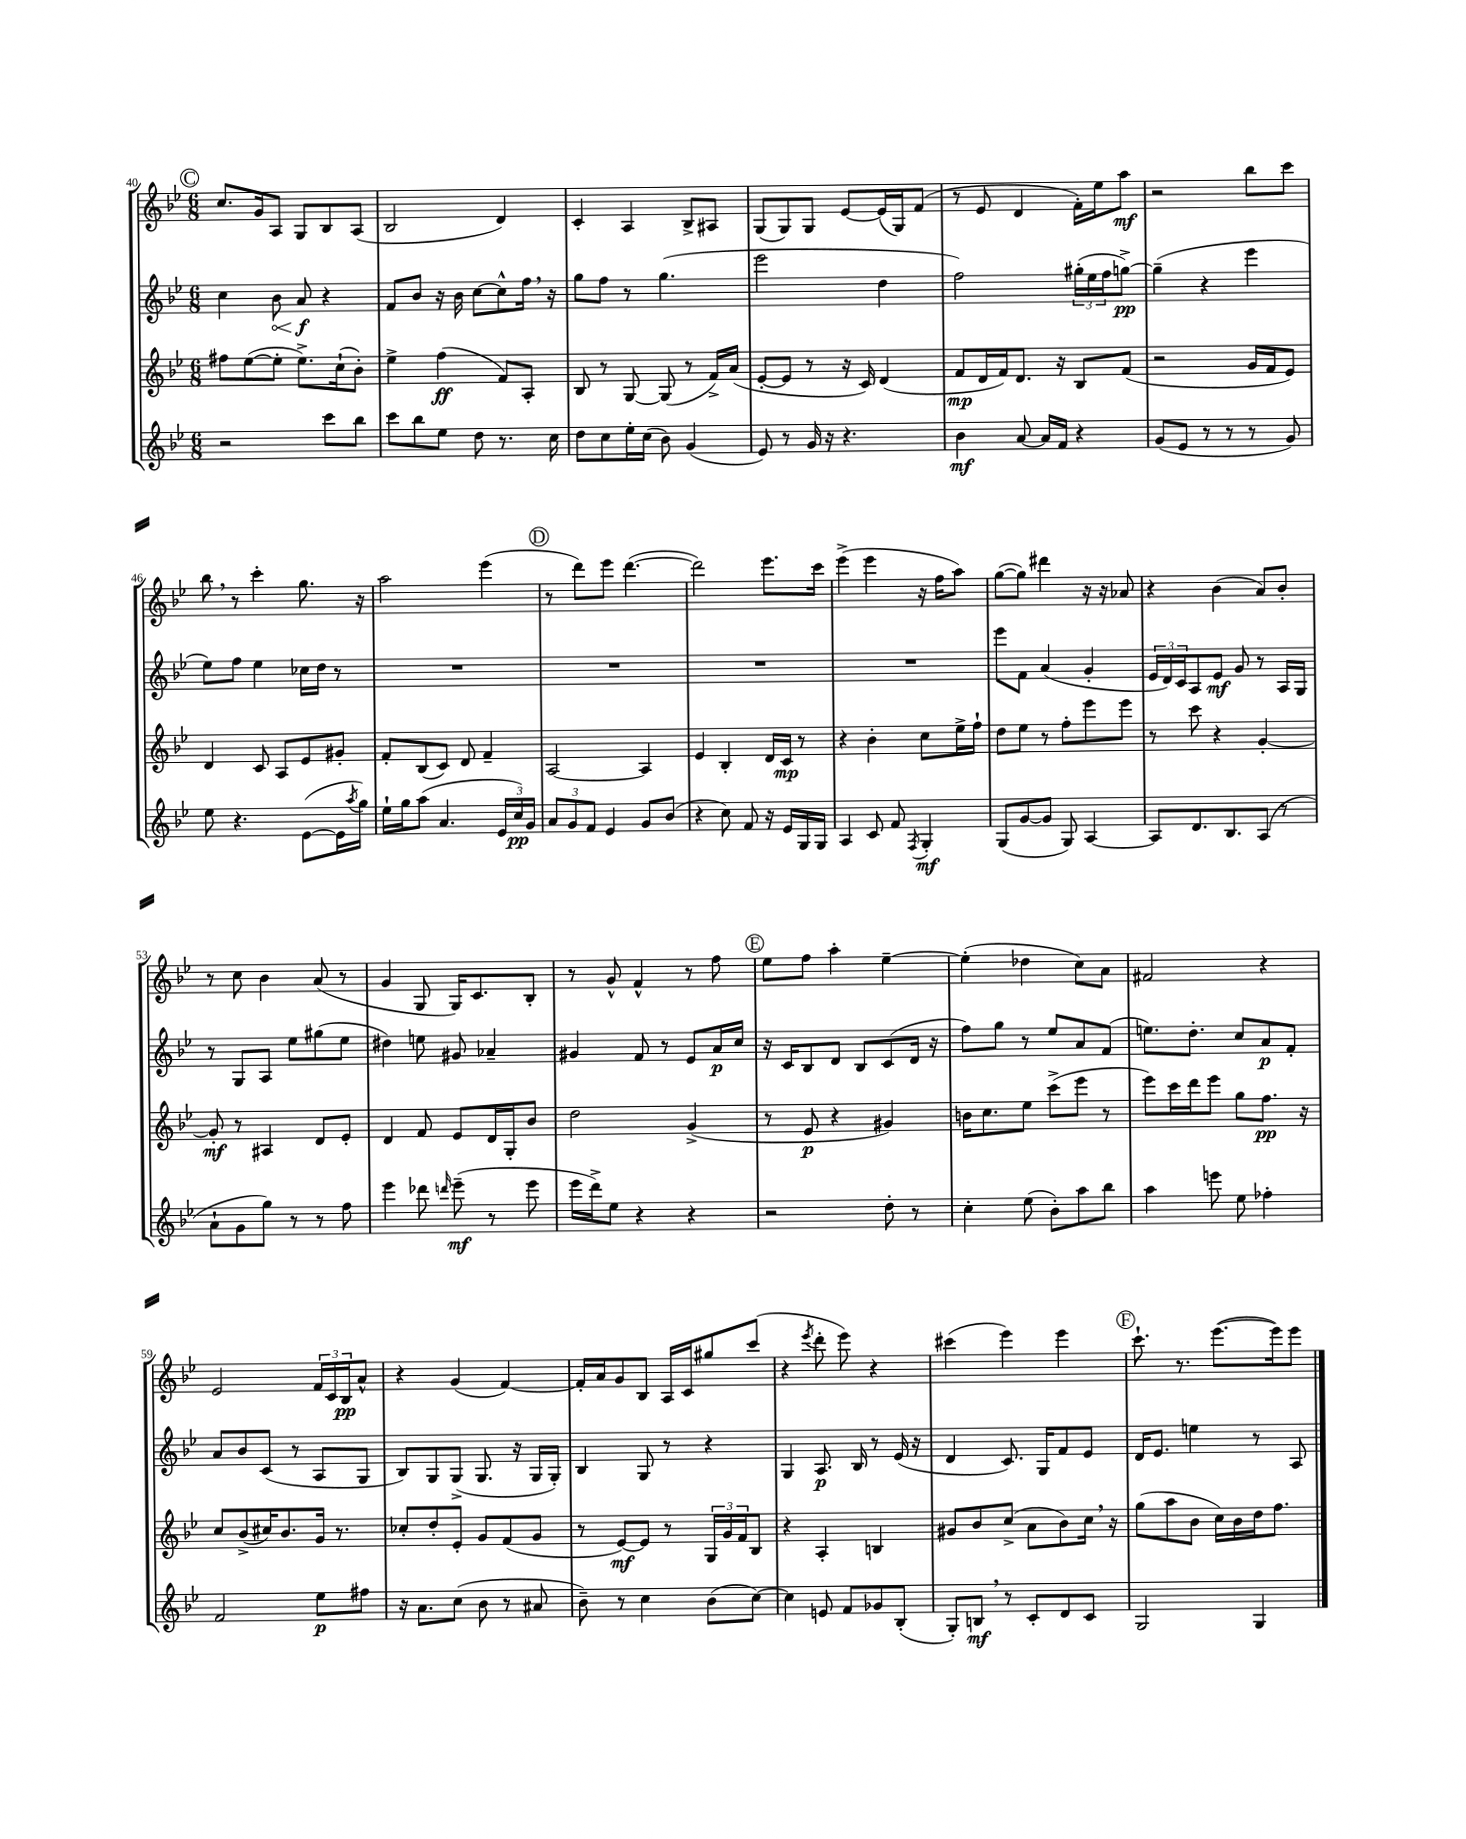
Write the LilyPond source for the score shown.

<<
\new StaffGroup <<
\new Staff = "s0" {
    \clef treble \key bes \major \numericTimeSignature \time 6/8
    \mark \markup { \circle "C" } c''8. g'16 a8 g8 bes8 a8( |
    bes2 d'4) |
    c'4-. a4 bes8-> ais8 |
    g8( g8) g8 ees'8~ ees'16( g16) f'8( |
    r8 ees'8 d'4 f'16-.) ees''16 a''8\mf |
    r2 bes''8 c'''8 |
    bes''8 \breathe r8 c'''4-. g''8. r16 |
    a''2 ees'''4( |
    \mark \markup { \circle "D" } r8 d'''8) ees'''8 d'''4.~( |
    d'''2) ees'''8. c'''16 |
    ees'''4->( ees'''4 r16 f''16 a''8) |
    g''8~( g''8) dis'''4 r16 r16 aes'8 |
    r4 bes'4( a'8) bes'8-. |
    r8 c''8 bes'4 a'8( r8 |
    g'4 g8 g16) c'8. bes8-. |
    r8 g'8-^ f'4-^ r8 f''8 |
    \mark \markup { \circle "E" } ees''8 f''8 a''4-. ees''4~-- |
    ees''4-.( des''4 c''8) a'8 |
    fis'2 r4 |
    ees'2 \tuplet 3/2 { f'16 c'16 bes16\pp } a'8-^ |
    r4 g'4( f'4~) |
    f'16-. a'16 g'8 bes8 a16 c'16 gis''8 c'''8( |
    r4 \acciaccatura { ees'''8 } d'''8-. ees'''8) r4 |
    cis'''4( ees'''4) ees'''4 |
    \mark \markup { \circle "F" } c'''8.-! r8. ees'''8.~( ees'''16) ees'''8 \bar "|." |
}
\new Staff = "s1" {
    \clef treble \key bes \major \numericTimeSignature \time 6/8
    \mark \markup { \circle "C" } c''4 \once \override Hairpin.circled-tip = ##t bes'8\< a'8\f\! r4 |
    f'8 bes'8 r16 bes'16 c''8~ c''8-^ f''16 \breathe r16 |
    g''8 f''8 r8 g''4.( |
    ees'''2 d''4 |
    f''2) \tuplet 3/2 { gis''16-.( ees''16 f''16 } g''8~->\pp) |
    g''4--( r4 ees'''4 |
    ees''8) f''8 ees''4 ces''16 d''16 r8 |
    R2. |
    \mark \markup { \circle "D" } R2. |
    R2. |
    R2. |
    ees'''8 f'8 a'4( g'4-. |
    \tuplet 3/2 { ees'16 d'16) c'16 } a8 ees'8\mf g'8 r8 a16 g16 |
    r8 g8 a8 ees''8 gis''8( ees''8 |
    dis''4) e''8 gis'8 aes'4-- |
    gis'4 f'8 r8 ees'8 a'16\p c''16 |
    \mark \markup { \circle "E" } r16 c'16 bes8 d'8 bes8 c'8( d'16 r16 |
    f''8) g''8 r8 ees''8 a'8 f'8( |
    e''8.) d''8.-. c''8 a'8\p f'8-. |
    a'8 bes'8 c'8( r8 a8 g8 |
    bes8) g8 g8->( g8. r16 g16 g16-.) |
    bes4 g8 r8 r4 |
    g4 a8.\p bes16 r8 ees'16( r16 |
    d'4 c'8.) g16 f'8 ees'8 |
    \mark \markup { \circle "F" } d'16 ees'8. e''4 r8 a8 \bar "|." |
}
\new Staff = "s2" {
    \clef treble \key bes \major \numericTimeSignature \time 6/8
    \mark \markup { \circle "C" } fis''8 ees''8~( ees''8-. ees''8.->) c''16-!( bes'8-.) |
    ees''4-> f''4\ff( f'8) a8-. |
    bes8 r8 g8~ g8( r8 f'16->) a'16( |
    ees'8~-. ees'8 r8 r16 c'16) d'4( |
    f'8\mp d'16 f'16) d'8. r16 bes8 f'8( |
    r2 g'16 f'16 ees'8) |
    d'4 c'8 a8 ees'8 gis'8-. |
    f'8-. bes8( c'8) d'8 f'4-- |
    \mark \markup { \circle "D" } a2~ a4 |
    ees'4 bes4-. d'16 c'16\mp r8 |
    r4 bes'4-. c''8 ees''16-> f''16-! |
    d''8 ees''8 r8 f''8-. ees'''8 ees'''8 |
    r8 c'''8 r4 g'4~-. |
    g'8-.\mf r8 ais4 d'8 ees'8-. |
    d'4 f'8 ees'8 d'16 g16-. bes'8 |
    d''2 g'4->( |
    \mark \markup { \circle "E" } r8 ees'8\p r4 gis'4) |
    b'16 c''8. ees''8 c'''8->( ees'''8 r8 |
    ees'''8) c'''16 d'''16 ees'''8 g''8 f''8.\pp r16 |
    c''8 bes'8->( cis''16) bes'8. g'16 r8. |
    ces''8-. d''8-. ees'8-. g'8 f'8( g'8 |
    r8 ees'8~\mf) ees'8 r8 \tuplet 3/2 { g16 g'16 f'16 } bes8 |
    r4 a4-. b4 |
    gis'8 bes'8 c''8->( a'8 bes'8) c''16 \breathe r16 |
    \mark \markup { \circle "F" } g''8( a''8 bes'8 c''16) bes'16 d''16 f''8. \bar "|." |
}
\new Staff = "s3" {
    \clef treble \key bes \major \numericTimeSignature \time 6/8
    \mark \markup { \circle "C" } r2 c'''8 bes''8 |
    c'''8 bes''8 ees''8 d''8 r8. c''16 |
    d''8 c''8 ees''16-. c''16( bes'8) g'4( |
    ees'8) r8 g'16 r16 r4. |
    bes'4\mf a'8~ a'16 f'16 r4 |
    g'8( ees'8 r8 r8 r8 g'8) |
    ees''8 r4. ees'8~( ees'16 \acciaccatura { a''8 } g''16) |
    ees''16-! g''16 a''8( a'4. \tuplet 3/2 { ees'16 c''16\pp) g'16 } |
    \mark \markup { \circle "D" } \tuplet 3/2 { a'8 g'8 f'8 } ees'4 g'8 bes'8( |
    r4 c''8) f'8 r16 ees'16 g16 g16 |
    a4 c'8 f'8 \acciaccatura { f8 } g4-.\mf |
    g8( g'8~ g'8 g8) a4~ |
    a8 d'8. bes8. a8( r8 |
    a'8-! g'8 g''8) r8 r8 f''8 |
    ees'''4 des'''8 \grace { d'''16 } ees'''8--\mf( r8 ees'''8 |
    ees'''16 d'''16->) ees''8 r4 r4 |
    \mark \markup { \circle "E" } r2 d''8-. r8 |
    c''4-. ees''8( bes'8-.) a''8 bes''8 |
    a''4 e'''8 ees''8 fes''4-. |
    f'2 ees''8\p fis''8 |
    r16 a'8. c''8( bes'8 r8 ais'8 |
    bes'8--) r8 c''4 bes'8( c''8~) |
    c''4 e'8 f'8 ges'8 bes8-.( |
    g8-.) b8\mf \breathe r8 c'8-. d'8 c'8 |
    \mark \markup { \circle "F" } g2 g4 \bar "|." |
}
>>
>>
\layout { \context { \Score currentBarNumber = #40 } }
